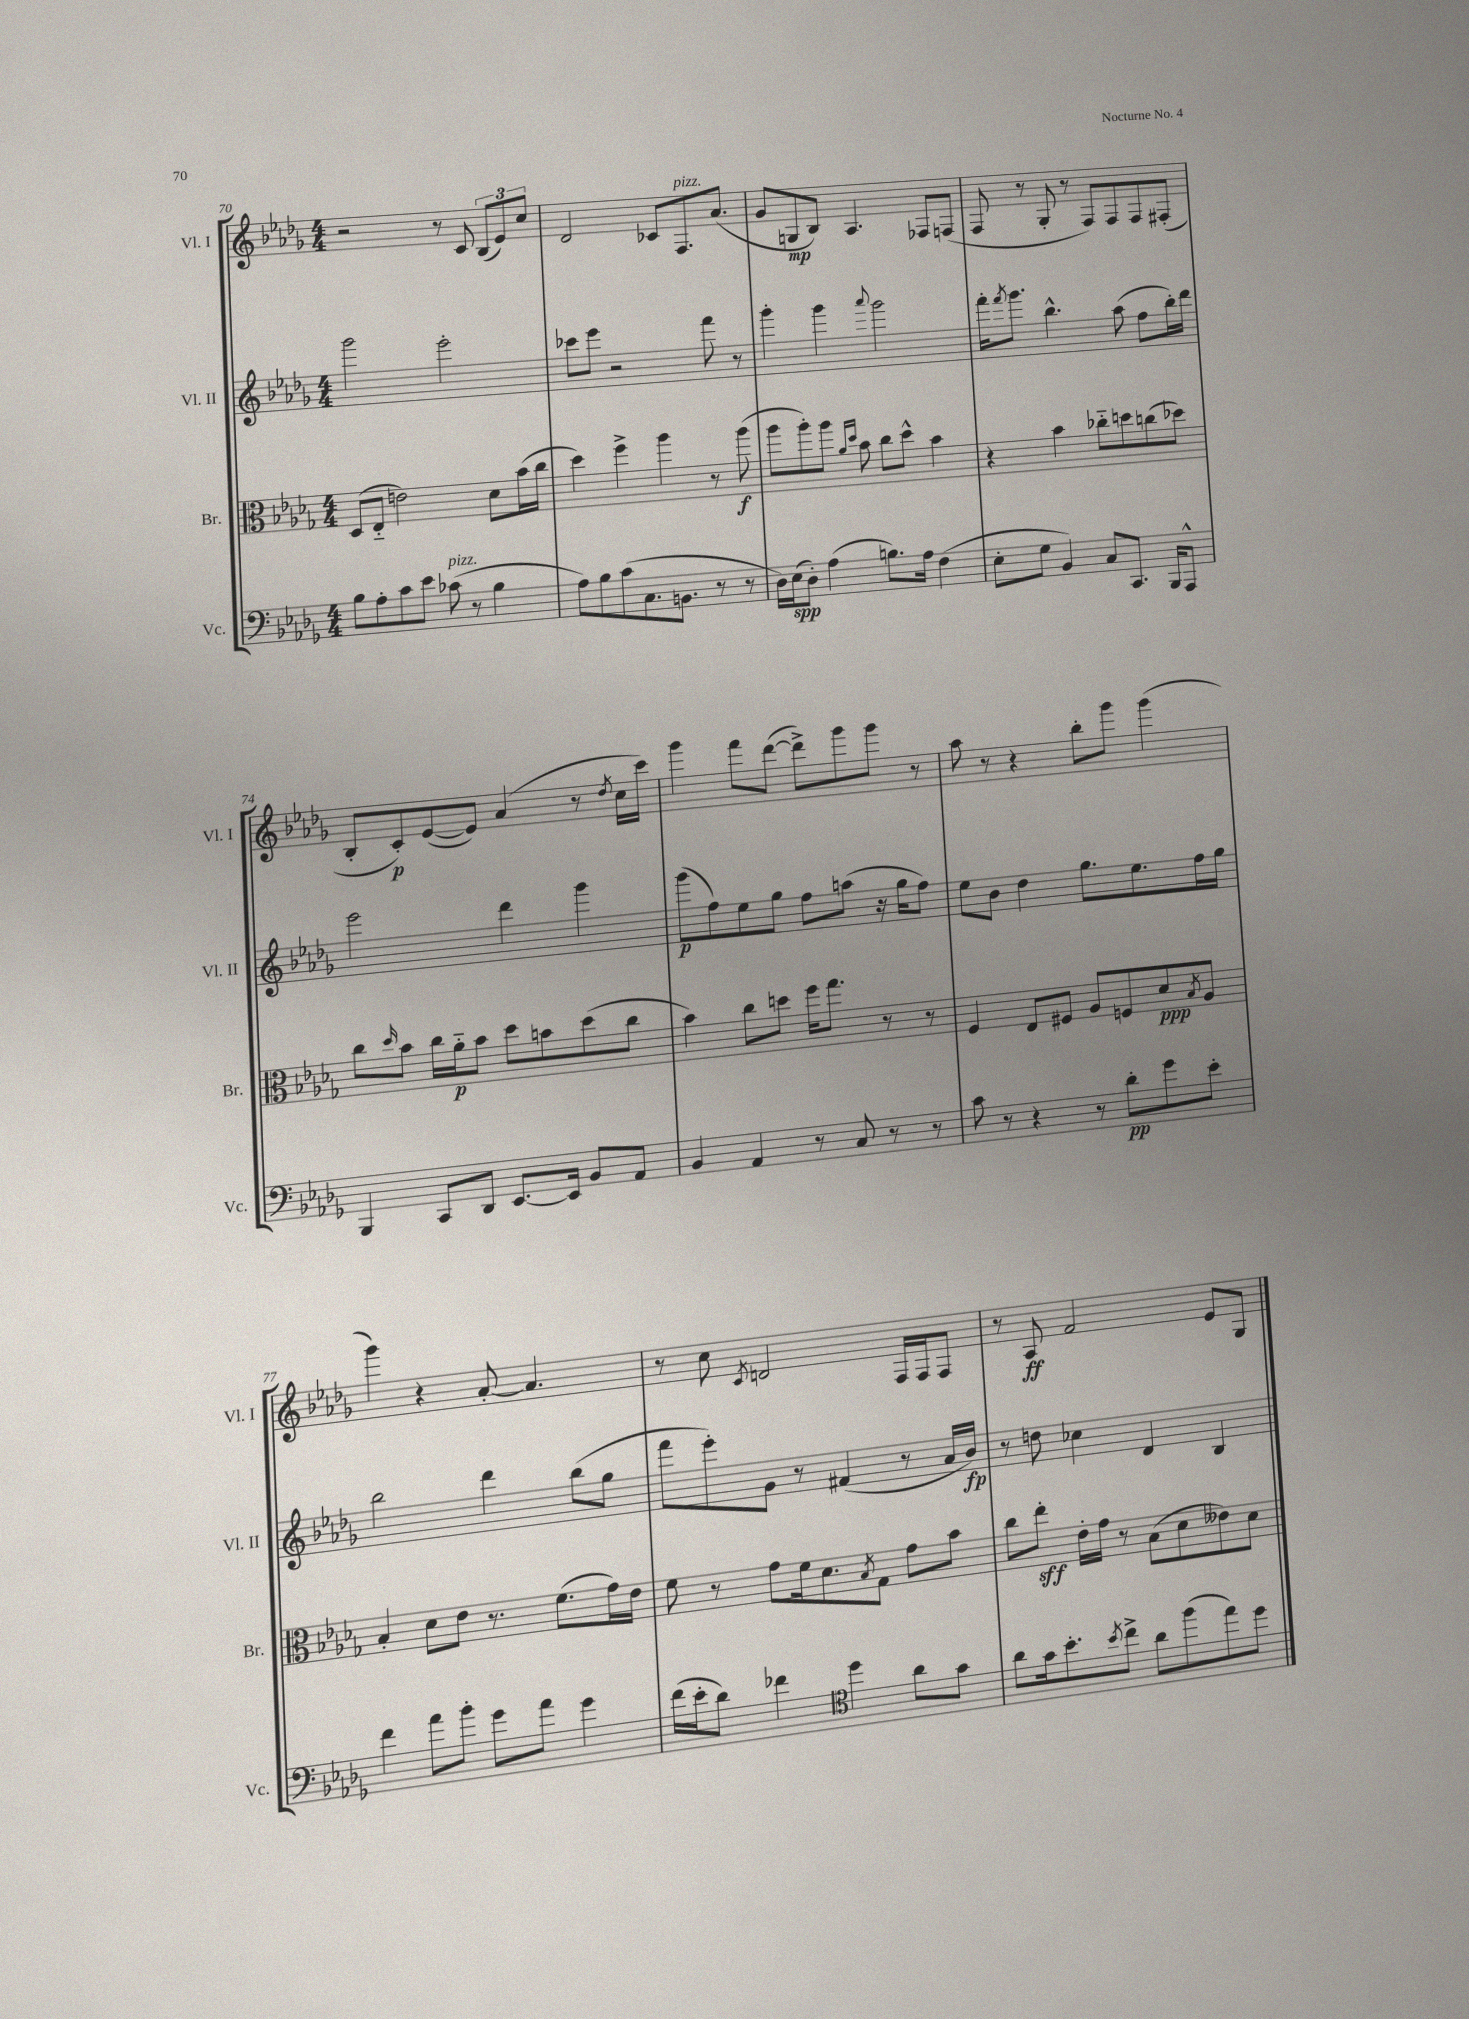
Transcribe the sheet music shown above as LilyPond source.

<<
\new StaffGroup <<
\new Staff = "s0" \with { instrumentName = "Vl. I" shortInstrumentName = "Vl. I" } {
    \clef treble \key des \major \numericTimeSignature \time 4/4
    r2 r8 c'8 \tuplet 3/2 { bes8( ees'8) c''8 } |
    des'2 ces'8 f8.^\markup { \italic "pizz." } aes'8.( |
    ges'8 g8\mp bes8) aes4. fes8 f8( |
    f8 r8 ges8-. r8 f8) f8 f8 fis8-.( |
    bes8-. c'8-.\p) ees'8~( ees'8) aes'4( r8 \acciaccatura { des''8 } c''16 c'''16) |
    ges'''4 f'''8 des'''8~( des'''8->) ges'''8 ges'''8 r8 |
    aes''8 r8 r4 bes''8-. ges'''8 ges'''4( |
    ges'''4) r4 aes'8~-. aes'4. |
    r8 c''8 \acciaccatura { c'8 } d'2 f16 f16 f8 |
    r8 aes8\ff f'2 ees'8 ges8 \bar "|." |
}
\new Staff = "s1" \with { instrumentName = "Vl. II" shortInstrumentName = "Vl. II" } {
    \clef treble \key des \major \numericTimeSignature \time 4/4
    ges'''2 ees'''2-. |
    ces'''8 ees'''8 r2 f'''8 r8 |
    ges'''4-. ges'''4 \appoggiatura { aes'''8 } ges'''2 |
    f'''16-. \acciaccatura { f'''8 } ges'''8. bes''4.-^ aes''8( f''8 bes''16-.) des'''16 |
    ees'''2 des'''4 ges'''4 |
    ges'''8\p( f''8) ees''8 ges''8 f''8 a''8( r16 ges''16 f''8) |
    ees''8 bes'8 des''4 ges''8. ees''8. f''16 ges''16 |
    bes''2 des'''4 bes''8( ges''8 |
    f'''8 ees'''8-.) ges'8 r8 fis'4( r8 aes'16 bes'16\fp) |
    r8 d''8 ces''4 des'4 bes4 \bar "|." |
}
\new Staff = "s2" \with { instrumentName = "Br." shortInstrumentName = "Br." } {
    \clef alto \key des \major \numericTimeSignature \time 4/4
    des8( ees8-_ e'2) des'8 bes'16( c''16 |
    des''4) f''4-> aes''4 r8 aes''8\f( |
    aes''8 aes''8-.) aes''8 \grace { aes'16 des''16 } bes'8 c''8 des''8-^ bes'4 |
    r4 bes'4 ces''8-_ d''8 c''8( des''8) |
    c''8 \grace { des''16 } bes'8 c''16 aes'16-_\p bes'8 des''8 b'8 des''8( c''8 |
    bes'4) c''8 d''8 f''16 ges''8. r8 r8 |
    f4 ees8 fis8 aes8 f8 des'8\ppp \acciaccatura { bes8 } aes8 |
    bes4-. des'8 ees'8 r8. f'8.( ges'16) ees'16 |
    f'8 r8 ges'8 f'16 des'8. \acciaccatura { bes8 } ges8 ges'8 bes'8 |
    c''8 ees''8-.\sff ees'16-. ges'16 r8 bes8( des'8 eeses'8) des'8 \bar "|." |
}
\new Staff = "s3" \with { instrumentName = "Vc." shortInstrumentName = "Vc." } {
    \clef bass \key des \major \numericTimeSignature \time 4/4
    bes8 aes8-. c'8 ees'8 ces'8^\markup { \italic "pizz." }( r8 bes4 |
    aes8) bes8 c'8( c8. b,8. r8 r8 |
    des16) ees16\spp( des8-.) aes4( b8.) aes16 f4( |
    ees8-. ges8 bes,4) c8 c,8. bes,,16 aes,,8-^ |
    bes,,4 c,8 des,8 ees,8.~ ees,16 bes,8 aes,8 |
    bes,4 aes,4 r8 c8 r8 r8 |
    c'8 r8 r4 r8 des'8-.\pp ges'8 ees'8-. |
    f'4 aes'8 bes'8-. ges'8 aes'8 ges'4 |
    f'16( ees'16-. des'8) fes'4 \clef tenor des''4 aes'8 ges'8 |
    aes'8 ges'16 bes'8.-. \acciaccatura { bes'8 } c''8-> aes'8 f''8( ees''8) des''8 \bar "|." |
}
>>
>>
\layout { \context { \Score currentBarNumber = #70 } }
